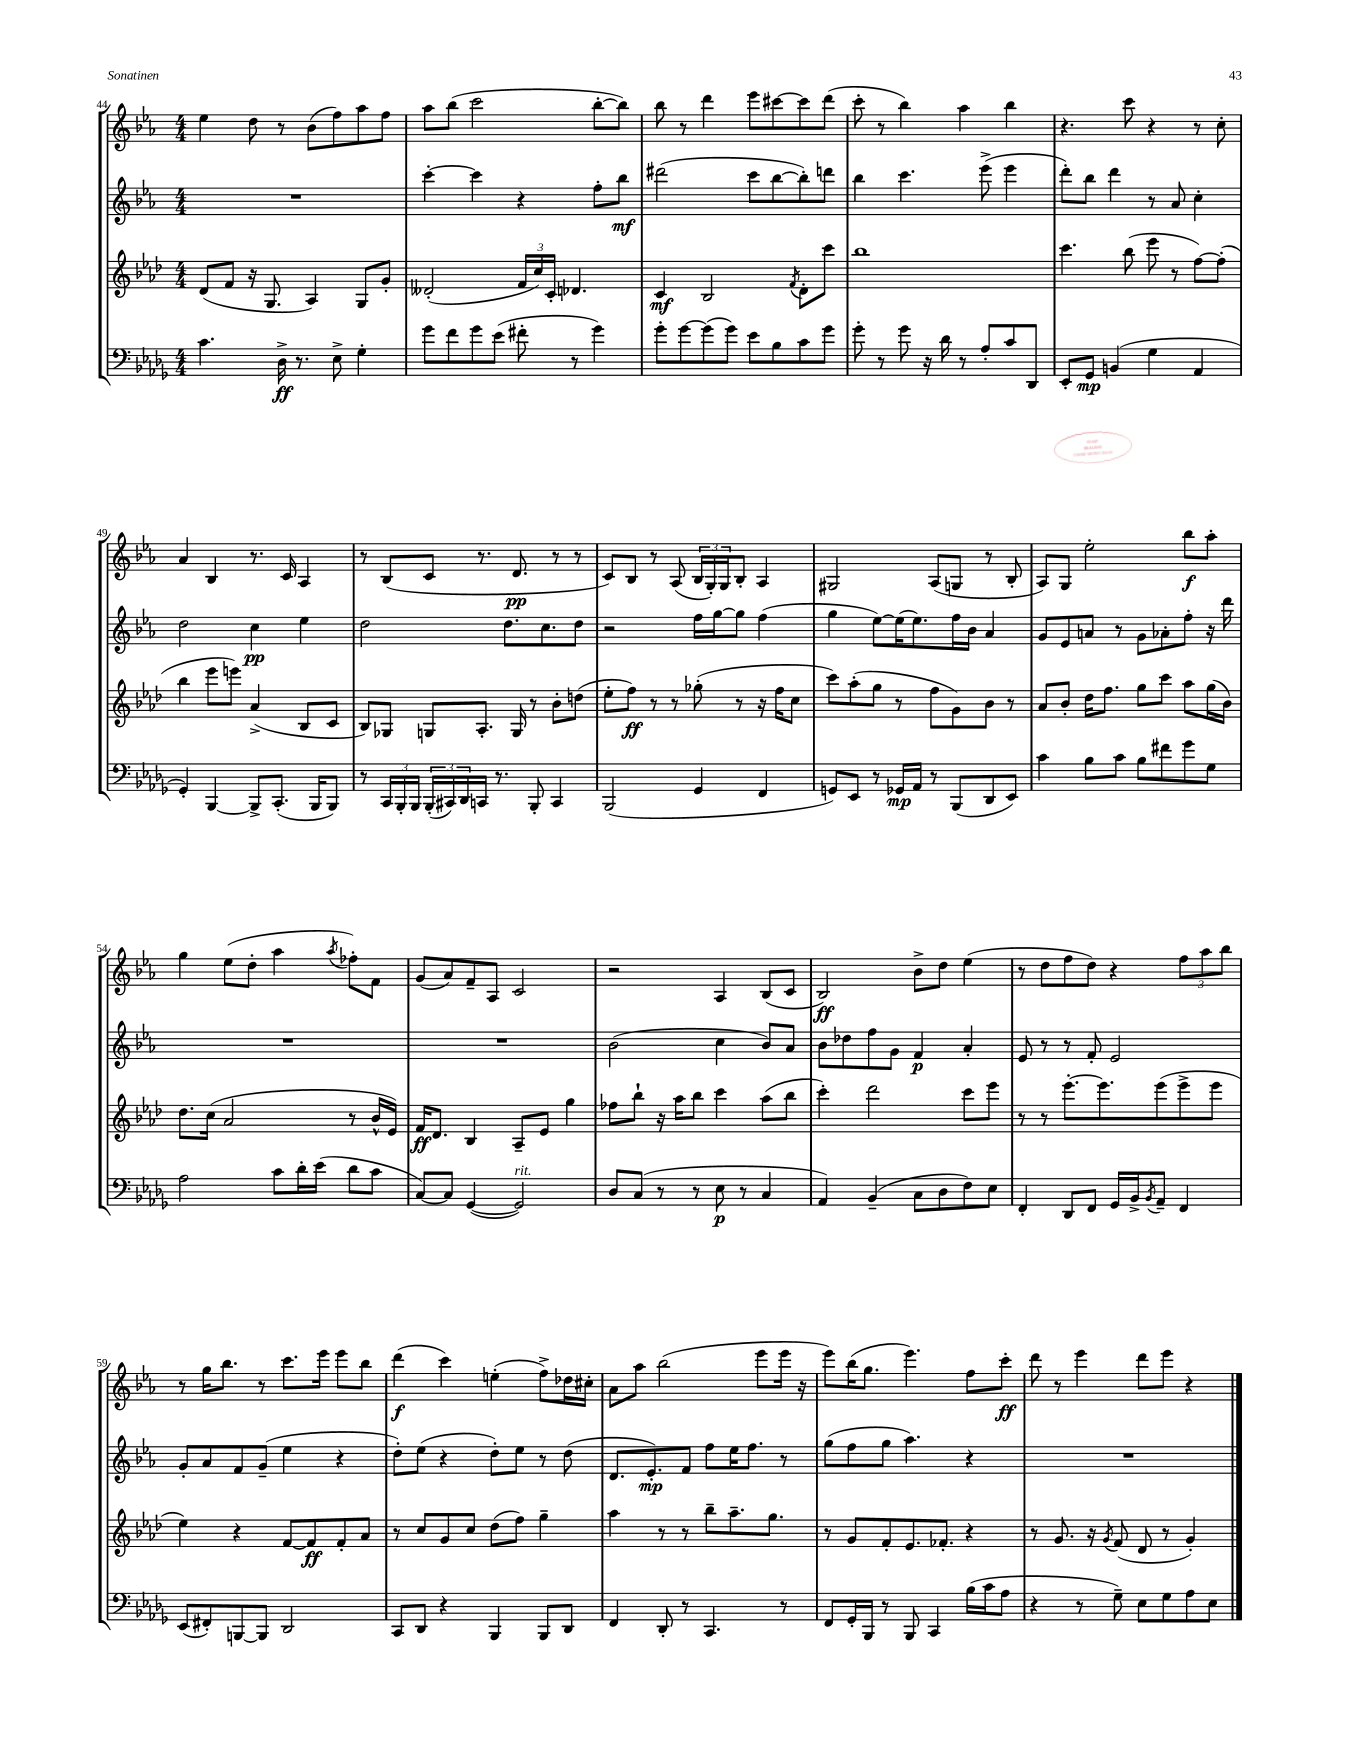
<<
\new StaffGroup <<
\new Staff = "s0" {
    \clef treble \key ees \major \numericTimeSignature \time 4/4
    ees''4 d''8 r8 bes'8( f''8) aes''8 f''8 |
    aes''8 bes''8( c'''2 bes''8~-. bes''8) |
    bes''8 r8 d'''4 ees'''8 cis'''8~ cis'''8 d'''8( |
    c'''8-. r8 bes''4) aes''4 bes''4 |
    r4. c'''8 r4 r8 c''8-. |
    aes'4 bes4 r8. c'16 aes4 |
    r8 bes8( c'8 r8. d'8.\pp r8 r8 |
    c'8) bes8 r8 aes8( \tuplet 3/2 { bes16 g16-.) g16 } bes8-. aes4 |
    gis2 aes8( g8 r8 bes8-. |
    aes8) g8 ees''2-. bes''8\f aes''8-. |
    g''4 ees''8( d''8-. aes''4 \acciaccatura { aes''8 } fes''8-.) f'8 |
    g'8( aes'8) f'8-- aes8 c'2 |
    r2 aes4 bes8( c'8 |
    bes2\ff) bes'8-> d''8 ees''4( |
    r8 d''8 f''8 d''8) r4 \tuplet 3/2 { f''8 aes''8 bes''8 } |
    r8 g''16 bes''8. r8 c'''8. ees'''16 ees'''8 bes''8 |
    d'''4\f( c'''4) e''4-.( f''8->) des''16 cis''16-. |
    aes'8 aes''8 bes''2( ees'''8 ees'''16 r16 |
    ees'''8) bes''16( g''8. ees'''4.) f''8 c'''8-.\ff |
    d'''8 r8 ees'''4 d'''8 ees'''8 r4 \bar "|." |
}
\new Staff = "s1" {
    \clef treble \key ees \major \numericTimeSignature \time 4/4
    R1 |
    c'''4~-. c'''4 r4 f''8-. bes''8\mf |
    dis'''2( c'''8 bes''8~ bes''8-.) d'''8 |
    bes''4 c'''4. ees'''8->( ees'''4 |
    d'''8-.) bes''8 d'''4 r8 aes'8 c''4-. |
    d''2 c''4\pp ees''4 |
    d''2 d''8. c''8. d''8 |
    r2 f''16 g''16~ g''8 f''4( |
    g''4 ees''8~) ees''16( ees''8.) f''16 bes'16 aes'4 |
    g'8 ees'8 a'8 r8 g'8 aes'8-. f''8-. r16 d'''16 |
    R1 |
    R1 |
    bes'2( c''4 bes'8) aes'8 |
    bes'8 des''8 f''8 g'8 f'4\p aes'4-. |
    ees'8 r8 r8 f'8-. ees'2 |
    g'8-. aes'8 f'8 g'8--( ees''4 r4 |
    d''8-.) ees''8( r4 d''8-.) ees''8 r8 d''8( |
    d'8. ees'8.-.\mp) f'8 f''8 ees''16 f''8. r8 |
    g''8( f''8 g''8 aes''4.) r4 |
    R1 \bar "|." |
}
\new Staff = "s2" {
    \clef treble \key aes \major \numericTimeSignature \time 4/4
    des'8( f'8 r16 g8. aes4) g8 g'8-. |
    deses'2-.( \tuplet 3/2 { f'16 c''16) c'16-. } des'4. |
    c'4\mf bes2 \acciaccatura { f'8 } des'8-. c'''8 |
    bes''1 |
    c'''4. bes''8( ees'''8 r8 f''8~) f''8-.( |
    bes''4 ees'''8 e'''8) aes'4->( bes8 c'8 |
    bes8) ges8 g8 aes8.-. g16 r8 bes'8-. d''8( |
    ees''8-. f''8\ff) r8 r8 ges''8-.( r8 r16 f''16 c''8 |
    c'''8) aes''8-.( g''8 r8 f''8 g'8) bes'8 r8 |
    aes'8 bes'8-. des''16 f''8. g''8 c'''8 aes''8 g''16( bes'16) |
    des''8. c''16( aes'2 r8 bes'16-^ ees'16) |
    f'16\ff des'8. bes4 aes8-- ees'8 g''4 |
    fes''8 bes''8-! r16 aes''16 bes''8 c'''4 aes''8( bes''8 |
    c'''4-.) des'''2 c'''8 ees'''8 |
    r8 r8 ees'''8.~-. ees'''8. ees'''8( ees'''8-> ees'''8 |
    ees''4) r4 f'8~ f'8\ff f'8-. aes'8 |
    r8 c''8 g'8 c''8 des''8( f''8) g''4-- |
    aes''4 r8 r8 bes''8-- aes''8.-- g''8. |
    r8 g'8 f'8-. ees'8. fes'8.-. r4 |
    r8 g'8. r16 \acciaccatura { g'8 } f'8( des'8 r8 g'4-.) \bar "|." |
}
\new Staff = "s3" {
    \clef bass \key des \major \numericTimeSignature \time 4/4
    c'4. des16->\ff r8. ees8-> ges4-. |
    ges'8 f'8 ges'8 ees'8( fis'8-. r8 ges'4) |
    ges'8-. ges'8~ ges'8( ges'8) ees'8 bes8 c'8 ges'8 |
    ges'8-. r8 ges'8 r16 des'16 r8 aes8-. c'8 des,8 |
    ees,8-. ges,8\mp b,4( ges4 aes,4 |
    ges,4-.) bes,,4~ bes,,8-> c,8.-.( bes,,16 bes,,8) |
    r8 \tuplet 3/2 { c,16 bes,,16-. bes,,16 } \tuplet 3/2 { bes,,16-.( cis,16) des,16 } c,16 r8. bes,,8-. c,4 |
    bes,,2( ges,4 f,4 |
    g,8) ees,8 r8 ges,16\mp aes,16 r8 bes,,8( des,8 ees,8) |
    c'4 bes8 c'8 bes8 fis'8 ges'8 ges8 |
    aes2 c'8 des'16-. ees'16( des'8 c'8 |
    c8~) c8 ges,4~( ges,2^\markup { \italic "rit." }) |
    des8 c8( r8 r8 ees8\p r8 c4 |
    aes,4) bes,4--( c8 des8 f8) ees8 |
    f,4-. des,8 f,8 ges,16 bes,16-> \acciaccatura { bes,8 } aes,8-- f,4 |
    ees,8( fis,8-.) b,,8~ b,,8 des,2 |
    c,8 des,8 r4 bes,,4 bes,,8 des,8 |
    f,4 des,8-. r8 c,4. r8 |
    f,8 ges,16-. bes,,16 r8 bes,,8 c,4 bes16( c'16 aes8 |
    r4 r8 ges8--) ees8 ges8 aes8 ees8 \bar "|." |
}
>>
>>
\layout { \context { \Score currentBarNumber = #44 } }
